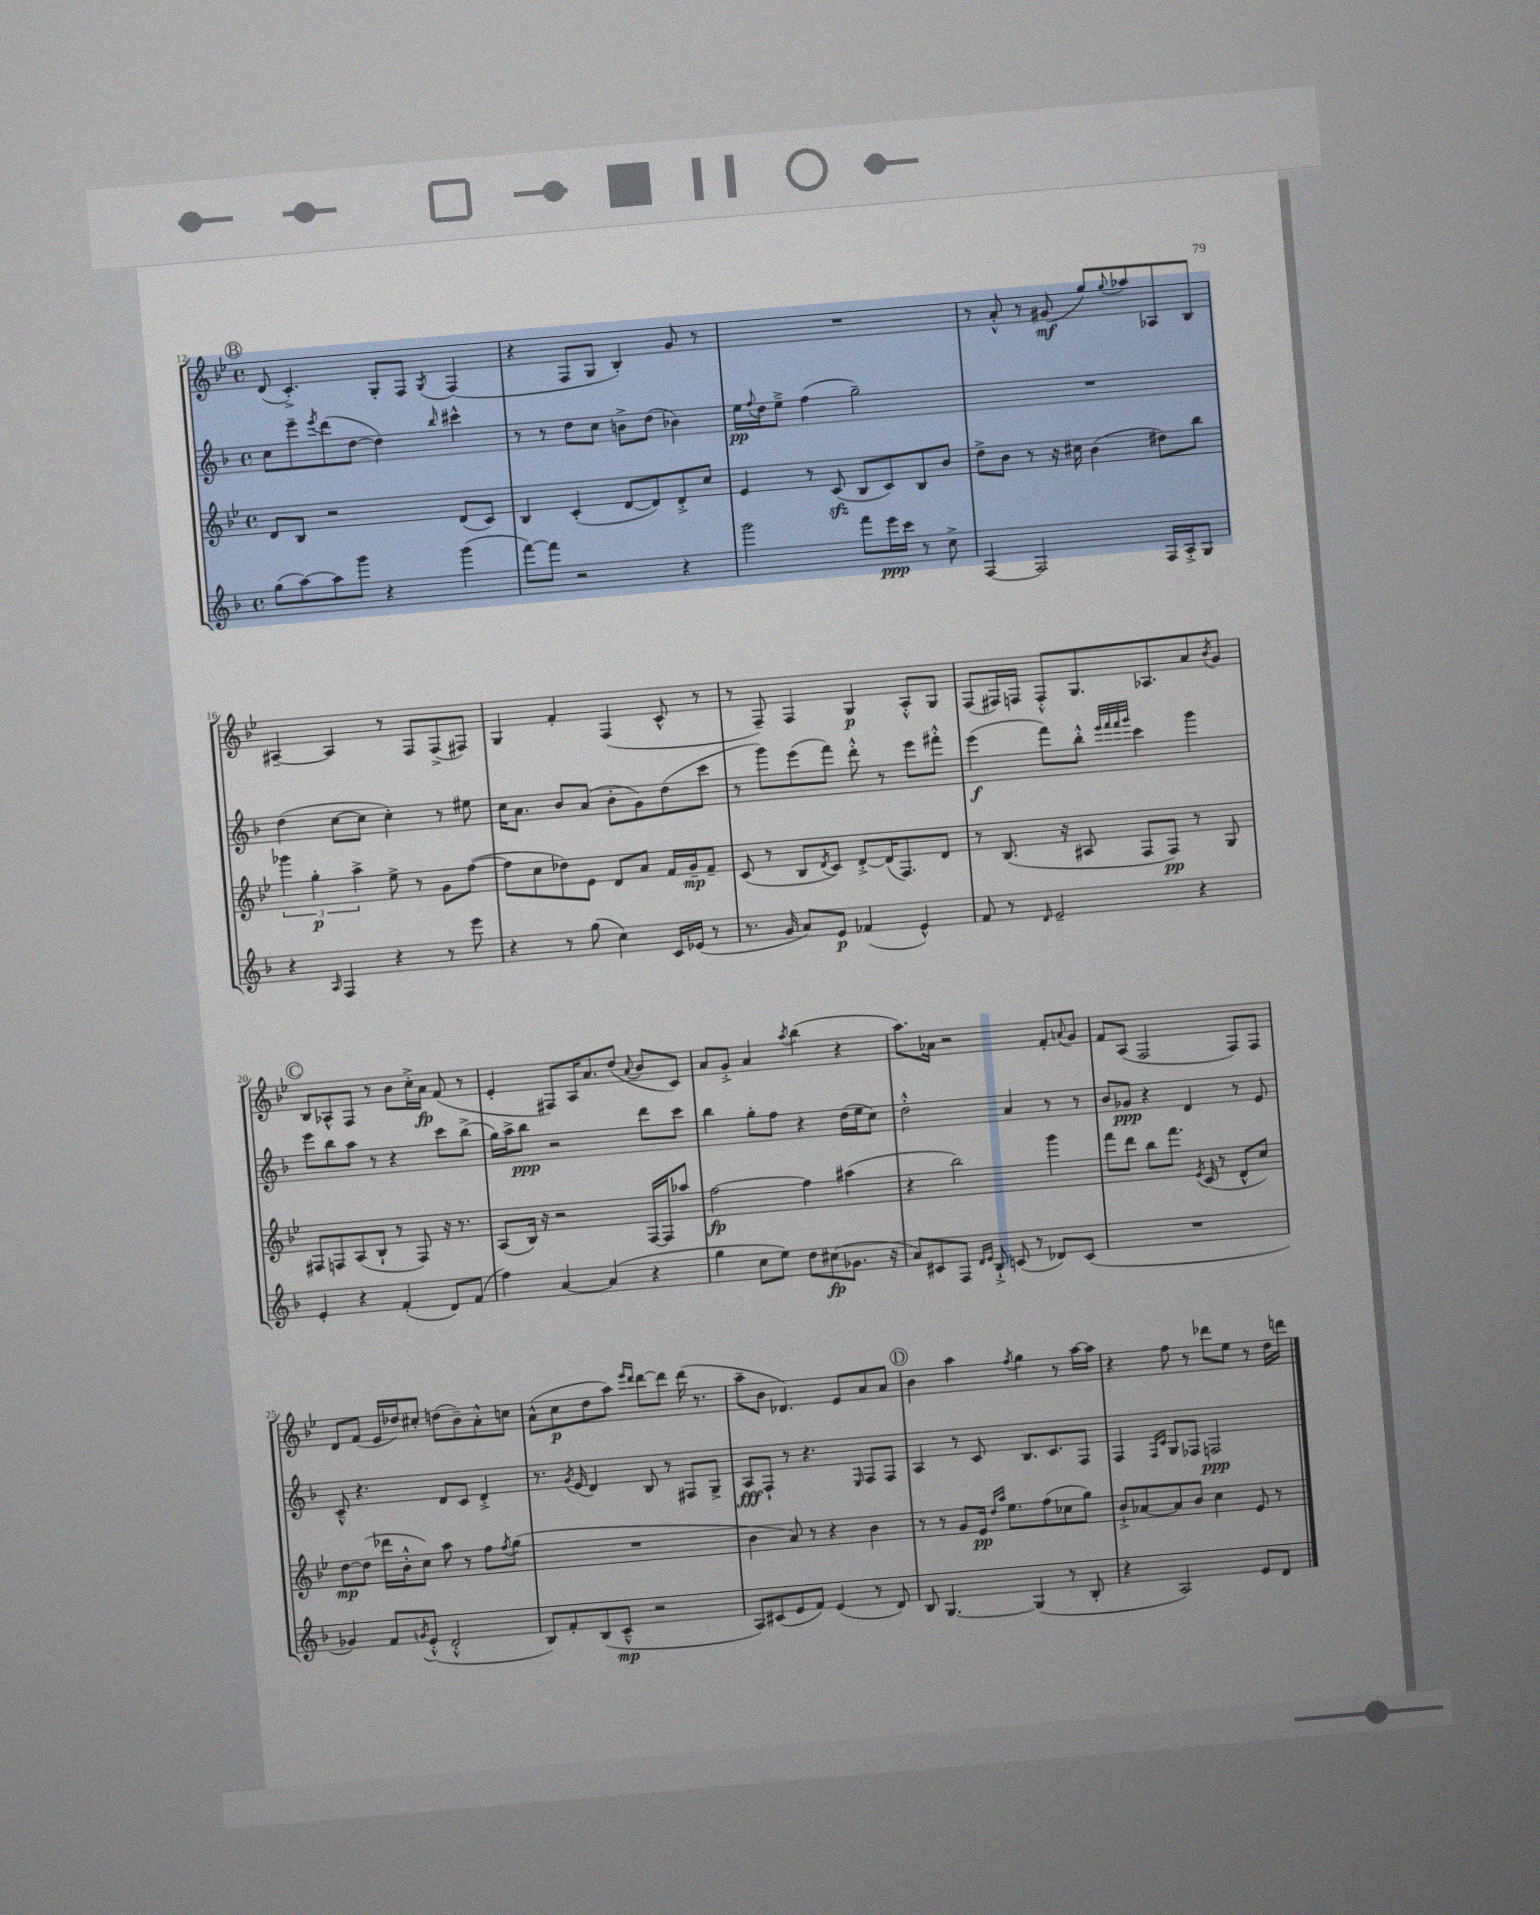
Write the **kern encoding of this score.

**kern	**kern	**kern	**kern
*staff4	*staff3	*staff2	*staff1
*clefG2	*clefG2	*clefG2	*clefG2
*k[b-]	*k[b-e-]	*k[b-]	*k[b-e-]
*M4/4	*M4/4	*M4/4	*M4/4
*met(c)	*met(c)	*met(c)	*met(c)
(8gg	8d	8cc	(8d
[8aa)	8B-	8eee~	4.c'^)
.	.	8qeee	.
8aa]	2r	(8ddd	.
8ggg	.	[8dd	.
4r	.	4dd])	8G'
.	.	.	8F
.	.	16qqbb-	8qG
(4ggg	(8d	4ccc#^^	(4F
.	8c)	.	.
=	=	=	=
[8fff)	4B-	8r	4r
8fff]	.	8r	.
2r	(4c'	8dd	8F
.	.	8cc	8G
.	[8d	8b^	4B-')
.	8d])	(8dd	.
4r	8d'^	4b-)	8g
.	8cc	.	8r
=	=	=	=
2ggg	4e-	16ee	1r
.	.	8qqff	.
.	.	16dd	.
.	.	8ee~^	.
.	8r	(4ff	.
.	(8c	.	.
8fff	8B-	2gg~)	.
16eee	8c)	.	.
16ccc	.	.	.
8r	8B-	.	.
8cc^	8b-	.	.
=	=	=	=
[4F	8dd^	1r	8r
.	8b-	.	8a'^^
2F]	8r	.	8r
.	16r	.	(8g#
.	16cc#	.	.
.	(4b-	.	8gg)
.	.	.	8qqgg
.	.	.	8aa-
16F	8dd#)	.	8A-
16A'^	.	.	.
8G	8bb-	.	8B-
=	=	=	=
4r	6ggg-	(4dd	[4A#~
.	6gg'	.	.
16qqA	.	.	.
4F	.	[8cc	4A#]
.	6aa^	.	.
.	.	8cc]	.
4r	8ee-^	4cc')	8r
.	8r	.	8F
8r	8g	8r	(8F^
8eee	([8ff	8ee#	8F#)
=	=	=	=
4r	8ff]	16cc	4G
.	.	8.a	.
.	8cc	.	.
8r	8dd-)	8b-	4f'
(8gg	8e-	(8a	.
4cc)	8d	8b-'	(4F
.	8a	8g)	.
16c	16f	(8dd	8c^^
(16e-	16g~	.	.
8r	8f~	8ccc	8r
=	=	=	=
8.r	(8c	8r	8r
.	8r	8ggg)	8F~)
16g	.	.	.
8a)	8B-	(8eee	4F
.	8qd	.	.
8e	8c)	8fff)	.
(4f-	[8d'^	8ddd'^^	4G
.	(16d]	8r	.
.	8.F)	.	.
4e^^)	.	8eee	8A'^^
.	8d	8fff#'^^	8G
=	=	=	=
8f	8r	(4eee	(8F
8r	(8.B-	.	16F#)
.	.	.	16F
16qqd	.	.	.
2e~	.	8fff)	8F'^^
.	16r	.	.
.	8A#	8bb-'^^	8.G
.	.	32qqeee	.
.	.	32qqfff	.
.	.	32qqfff	.
.	.	32qqggg	.
.	8F	4ccc	.
.	.	.	8.A-
.	8F)	.	.
4r	8r	4ggg	8a
.	.	.	8qb-
.	8G	.	8g
=	=	=	=
4e'	8F#	8eee	8B-
.	8F	8bb-	8A-^^
4r	(8A	8aa	8F
.	8B-`	8r	8r
(4f'	8r	4r	8b-
.	8F)	.	16cc'^
.	.	.	16a
8d)	16r	8ccc	(8f
.	8.r	.	.
(8f	.	(8bb-^	8r
=	=	=	=
4ff)	(8A	16gg)	4e-'
.	.	16aa^	.
.	16B-)	8bb-	.
.	16r	.	.
[4a	2r	2r	8F#)
.	.	.	16A
.	.	.	8.a
(4a]	.	.	.
.	.	.	(8dd
.	.	.	8qqa
4r	[16F	8ddd	8b-
.	16F]	.	.
.	8aa-	8ccc	8c)
=	=	=	=
4gg	[2ff	4bb-	8a
.	.	.	8g'^
8cc	.	8gg'	4a
8ee)	.	8ff	.
.	.	.	8qaa
8dd	4ff]	4r	(4bb-
(8cc#	.	.	.
8.g-	(4aa#	(16dd	4r
.	.	16ee	.
.	.	8cc)	.
16r	.	.	.
=	=	=	=
8a)	4r	2dd'^^	8.aa)
8c#	.	.	.
.	.	.	16a-
8F	2bb-)	.	2r
16qqd	.	.	.
16qqe	.	.	.
8B-`^	.	.	.
(8c	.	4a	.
8r	.	.	.
8d-)	4ggg	8r	8f'
.	.	.	8qqa
(8c	.	8r	8g
=	=	=	=
1r	8fff	8b-	8f
.	8ddd	8g-	(8A
.	8bb-	4r	2F
.	8.fff	.	.
.	.	4d	.
.	8qe-	.	.
.	(16c	.	.
.	8r	.	.
.	8d^^	8r	8F)
.	8cc)	8e	8F
=	=	=	=
4g-)	[8dd	8c~^^	8d
.	(8dd]	4.r	(8f
8f	16ddd-	.	16e-
.	16b-'^^	.	16dd-)
8qg	.	.	.
(8e'^^	8cc)	.	8cc#'
2d'^^	8aa	8d	(8dd
.	8r	8c	8b-~)
.	8ff	4d'^	8a'^^
.	8qff	.	.
.	(8gg	.	8cc
=	=	=	=
8B-)	1r	8.r	(8a^^
8f'	.	.	8cc
.	.	8qg	.
.	.	(16e	.
(8B-	.	4d)	8dd
8c~^^	.	.	8aa)
.	.	.	16qqeee-
.	.	.	16qqddd
2r	.	8B-	[8ddd
.	.	8r	8ddd]
.	.	8F#	(16ddd
.	.	.	8.r
.	.	8G^	.
=	=	=	=
8A)	4b-	8A	8aa~
(8c#	.	8F`	8b-
8e	8a)	8r	4.d-)
8f)	8r	4.r	.
(4e	4r	.	.
.	.	.	8e-
.	.	16qqE	.
8r	4b-	8F	8a
8d)	.	8F	8a
=	=	=	=
8B-	8r	4A	4b-
[4.G	8r	.	.
.	8g	8r	4aa
.	16e-	8c	.
.	16qqdd	.	.
.	16qqaa	.	.
.	8.ee-	.	.
.	.	.	8qff
(4G]	.	8.B-	4gg
.	(8ff	.	.
.	.	8.c	.
8r	8cc-	.	8r
8B-'	8gg)	8F	[16aa
.	.	.	16aa]
=	=	=	=
4r	8b-`^	4F	4r
.	[8a-	.	.
.	.	16qqF	.
.	.	16qqc	.
2A)	8a-]	8G	8ff
.	8b-	8F-	8r
.	4cc	2F	8ddd-
.	.	.	8ee-
8e	8e-	.	8r
8d	8r	.	16dd
.	.	.	16ddd
==	==	==	==
*-	*-	*-	*-
